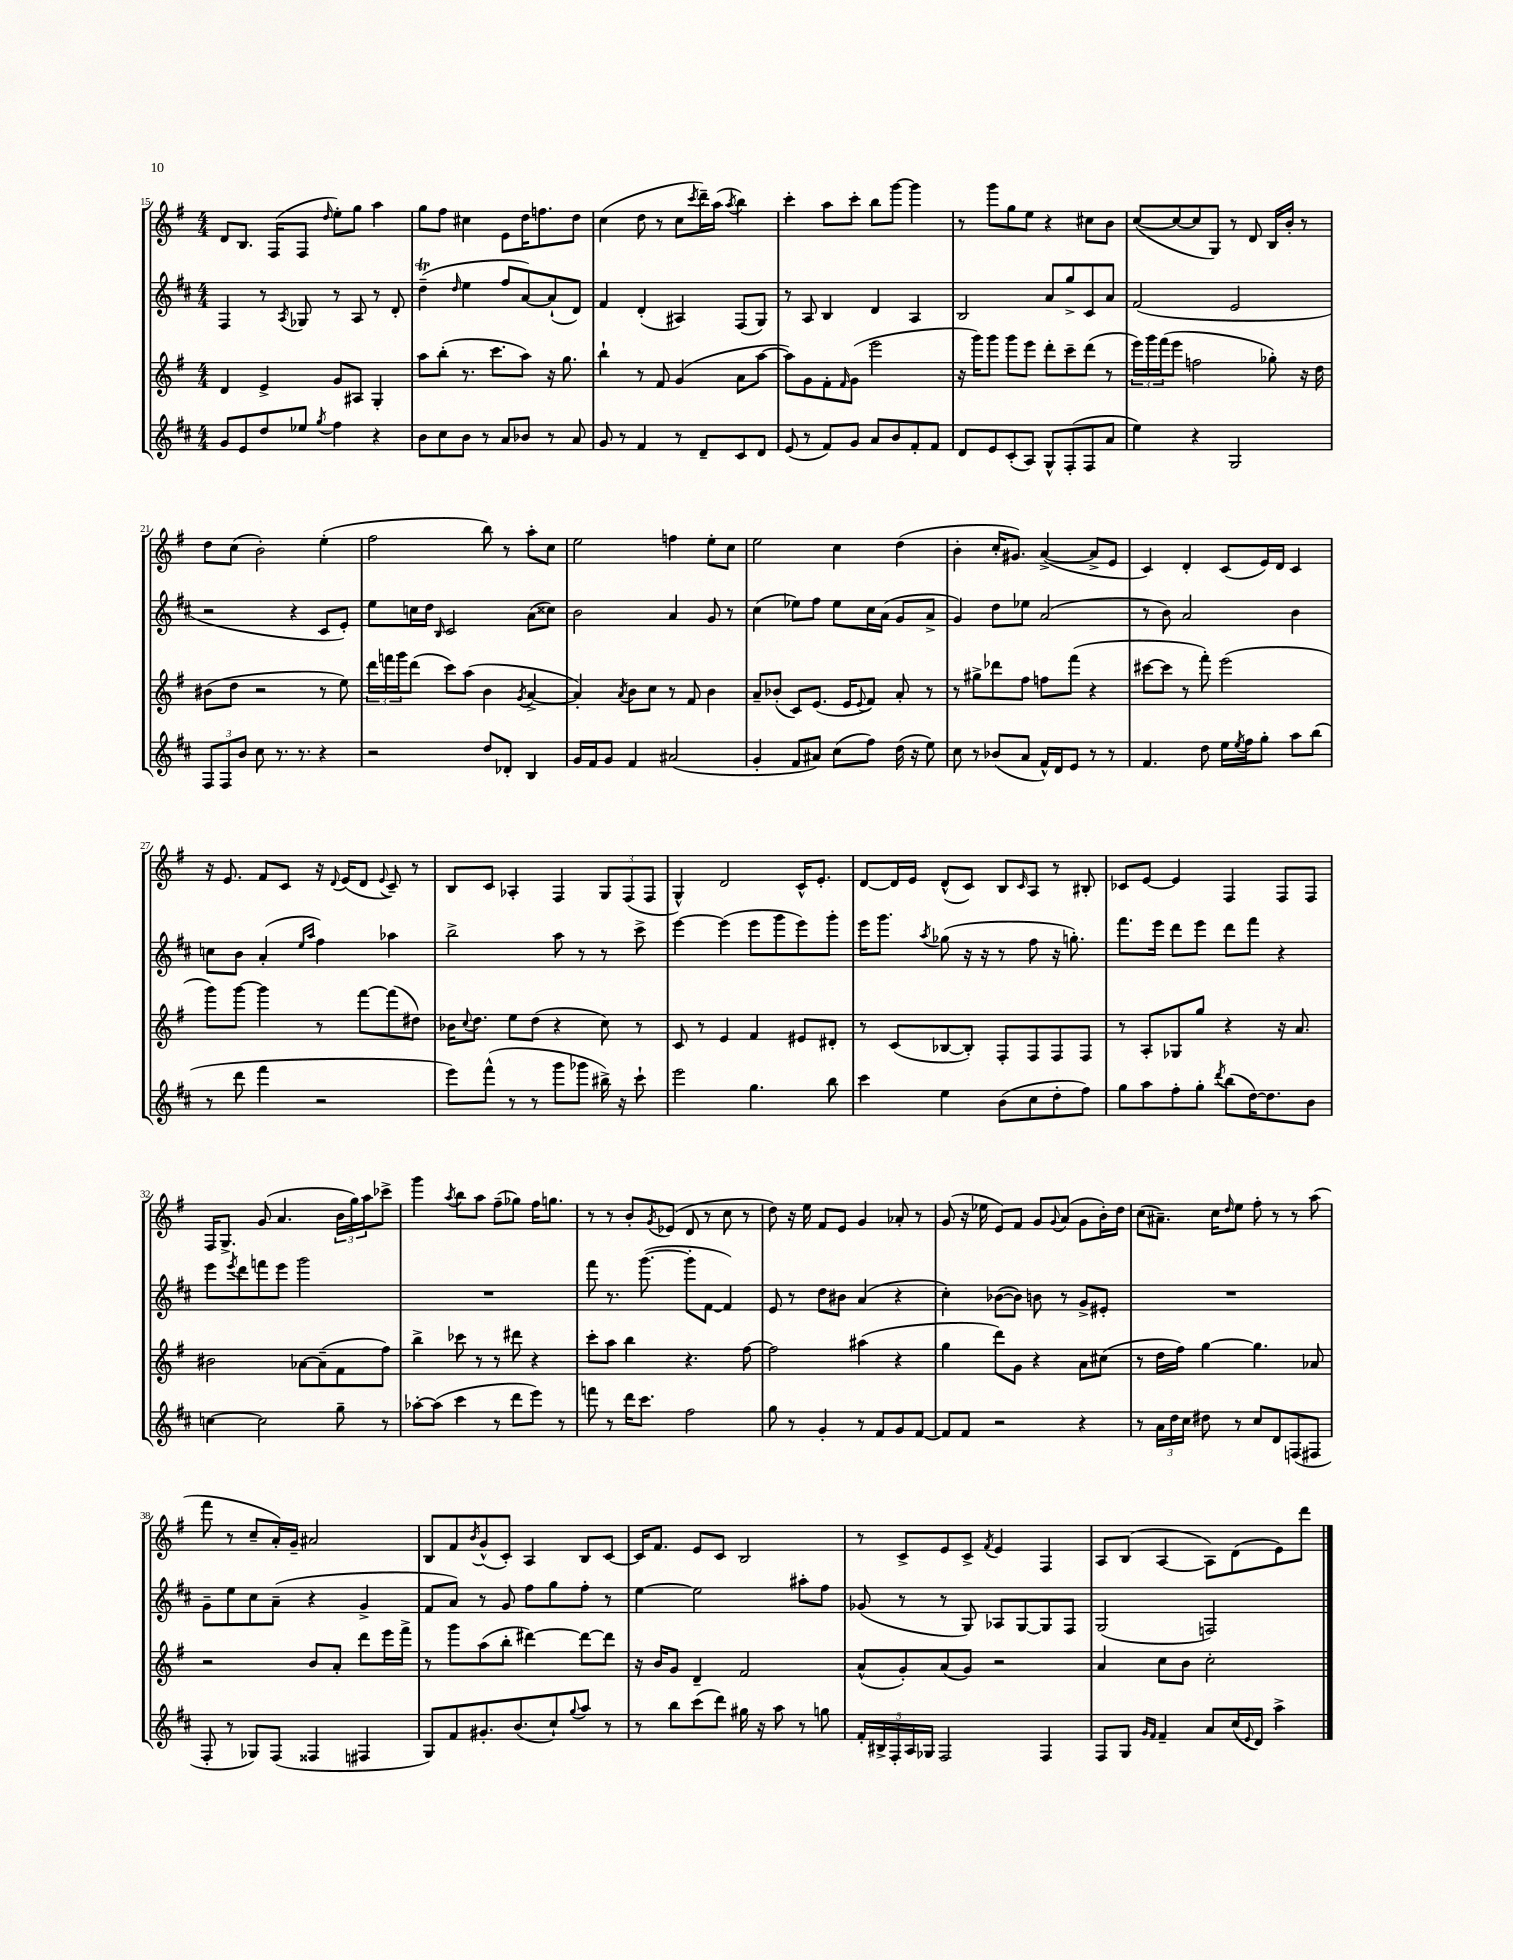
<<
\new StaffGroup <<
\new Staff = "s0" {
    \clef treble \key g \major \numericTimeSignature \time 4/4
    d'8 b8. fis16( fis8 \grace { d''16 } e''8-.) g''8 a''4 |
    g''8 fis''8 cis''4 e'8 d''16 f''8. d''8 |
    c''4( d''8 r8 c''8 \acciaccatura { c'''8 } d'''16--) a''16( \acciaccatura { a''8 } b''4) |
    c'''4-. a''8 c'''8-. b''8 g'''8~ g'''4 |
    r8 g'''8 g''8 e''8 r4 cis''8 b'8 |
    c''8~( c''8~ c''8 g8) r8 d'8 b16 b'16-. r8 |
    d''8 c''8( b'2-.) e''4-.( |
    fis''2 b''8) r8 a''8-. c''8 |
    e''2 f''4 e''8-. c''8 |
    e''2 c''4 d''4( |
    b'4-. c''16-. gis'8.) a'4~->( a'8-> e'8 |
    c'4) d'4-. c'8( e'16) d'16 c'4 |
    r16 e'8. fis'8 c'8 r16 \appoggiatura { d'8 } e'16( d'8 \appoggiatura { e'8 } c'8--) r8 |
    b8 c'8 aes4-. fis4 \tuplet 3/2 { g8 fis8( fis8 } |
    g4-^) d'2 c'16-^ e'8.-. |
    d'8~ d'16 e'16 d'8-^( c'8) b8 \grace { c'16 } a8 r8 bis8-. |
    ces'8 e'8~ e'4 fis4 fis8 fis8 |
    fis16 g8.-> g'8( a'4. \tuplet 3/2 { b'16 g''16) a''16 } ces'''8-> |
    g'''4 \acciaccatura { a''8 } b''8 a''8 fis''8--( ges''8) fis''16 g''8. |
    r8 r8 b'8-. \acciaccatura { g'8 } ees'8( d'8 r8 c''8 r8 |
    d''8) r16 e''16 fis'8 e'8 g'4 aes'8-. r8 |
    g'8( r16 ees''16 e'8) fis'8 g'8 \appoggiatura { g'8 } a'8( g'8 b'16-.) d''16 |
    c''8( ais'8.--) c''16 \grace { d''16 } e''8 fis''8-. r8 r8 a''8( |
    fis'''8 r8 c''8-- a'16-.) g'16-- ais'2 |
    b8 fis'8 \acciaccatura { b'8 } g'8-^( c'8-.) a4 b8 c'8~ |
    c'16 fis'8. e'8 c'8 b2 |
    r8 c'8-> e'8 c'8-> \acciaccatura { fis'8 } e'4 fis4 |
    a8 b8( a4~ a8) d'8( e'8) d'''8 \bar "|." |
}
\new Staff = "s1" {
    \clef treble \key d \major \numericTimeSignature \time 4/4
    fis4 r8 \acciaccatura { a8 } ges8 r8 a8 r8 d'8-. |
    d''4--\trill( \grace { d''16 } e''4 fis''8 a'8~) a'8-!( d'8) |
    fis'4 d'4-.( ais4) fis8( g8) |
    r8 a8 b4 d'4 a4 |
    b2 a'8 g''8-> cis'8 a'8 |
    fis'2( e'2 |
    r2 r4 cis'8 e'8-.) |
    e''8 c''16 d''16 \grace { b16 } cis'2 a'8( cisis''8) |
    b'2 a'4 g'8 r8 |
    cis''4( ees''8) fis''8 ees''8 cis''16 a'16( g'8 a'8-> |
    g'4) d''8 ees''8 a'2( |
    r8 b'8) a'2 b'4 |
    c''8 b'8 a'4-.( \grace { e''16 a''16 } fis''4) aes''4 |
    b''2-> a''8 r8 r8 cis'''8-> |
    e'''4~ e'''4( e'''8 g'''8 e'''8) g'''8-. |
    e'''16 g'''8. \acciaccatura { a''8 } ges''8( r16 r16 r8 fis''8 r16 g''8.-.) |
    fis'''8. e'''16 d'''8 e'''8 d'''8 fis'''8 r4 |
    e'''8 \acciaccatura { e'''8 } d'''8 f'''8 e'''8 g'''2 |
    R1 |
    fis'''8 r8. g'''8.~( g'''8-. fis'8~ fis'4) |
    e'8 r8 d''8 bis'8 a'4( r4 |
    cis''4-.) bes'8~( bes'8) b'8 r8 g'8-> eis'8-. |
    R1 |
    g'8-- e''8 cis''8 a'8--( r4 g'4-> |
    fis'8 a'8) r8 g'8 fis''8 g''8 fis''8-. r8 |
    e''4~ e''2 ais''8-. fis''8 |
    ges'8( r8 r8 g8) aes8 g8~ g8 fis8 |
    g2( f2) \bar "|." |
}
\new Staff = "s2" {
    \clef treble \key g \major \numericTimeSignature \time 4/4
    d'4 e'4-> g'8 ais8 g4-. |
    a''8 b''8-.( r8. c'''8. a''8) r16 g''8. |
    b''4-! r8 fis'8 g'4( a'8 a''8~ |
    a''8) g'8 fis'8-. \grace { fis'16 } g'8( e'''2 |
    r16 g'''16) g'''8 g'''8 e'''8 d'''8-. c'''8-- d'''8( r8 |
    \tuplet 3/2 { e'''16) g'''16 fis'''16( } e'''8 f''2 ges''8-.) r16 d''16 |
    bis'8( d''8 r2 r8 e''8) |
    \tuplet 3/2 { d'''16 f'''16 g'''16 } d'''8( c'''8) a''8( b'4 \acciaccatura { g'8 } a'4~-> |
    a'4-.) \acciaccatura { a'8 } b'8 c''8 r8 fis'8 b'4 |
    a'8-- bes'8-.( c'8) e'8.( e'16 \appoggiatura { e'8 } fis'8) a'8-. r8 |
    r8 gis''8-> des'''8 fis''8 f''8 fis'''8( r4 |
    cis'''8~ cis'''8 r8 fis'''8-.) e'''2( |
    g'''8) g'''8~ g'''4 r8 fis'''8~ fis'''8( dis''8) |
    bes'16 \appoggiatura { c''8 } d''8. e''8 d''8( r4 c''8) r8 |
    c'8 r8 e'4 fis'4 eis'8 dis'8-. |
    r8 c'8( bes8~ bes8-.) fis8-. fis8 fis8 fis8 |
    r8 a8-. ges8 g''8 r4 r16 a'8. |
    bis'2 aes'8~ aes'8--( fis'8 fis''8) |
    b''4-> ces'''8 r8 r8 dis'''8 r4 |
    c'''8-. a''8 b''4 r4. fis''8~ |
    fis''2 ais''4( r4 |
    g''4 d'''8) g'8 r4 a'8 cis''8( |
    r8 d''16 fis''16) g''4~ g''4. aes'8 |
    r2 b'8 a'8-. d'''8 e'''16 fis'''16-> |
    r8 g'''8 a''8( b''8-. dis'''4~) dis'''8~ dis'''8 |
    r16 b'16 g'8 d'4-- fis'2 |
    a'8-^( g'8-.) a'8( g'8) r2 |
    a'4 c''8 b'8 c''2-. \bar "|." |
}
\new Staff = "s3" {
    \clef treble \key d \major \numericTimeSignature \time 4/4
    g'8 e'8 d''8 ees''8 \acciaccatura { g''8 } fis''4 r4 |
    b'8 cis''8 b'8 r8 a'8 bes'8 r8 a'8 |
    g'8 r8 fis'4 r8 d'8-- cis'8 d'8 |
    e'8( r8 fis'8) g'8 a'8 b'8 fis'8-. fis'8 |
    d'8 e'8 cis'8-.( a8) g8-^ fis8-.( fis8 a'8 |
    e''4) r4 g2 |
    \tuplet 3/2 { fis8 fis8 b'8 } cis''8 r8. r8. r4 |
    r2 d''8 des'8-. b4 |
    g'16 fis'16 g'8 fis'4 ais'2( |
    g'4-. fis'8 ais'8) cis''8( fis''8) d''16( r16 e''8) |
    cis''8 r8 bes'8( a'8 fis'16-^) d'16 e'8 r8 r8 |
    fis'4. d''8 e''16 \acciaccatura { e''8 } fis''16 g''8-. a''8 b''8( |
    r8 d'''8 fis'''4 r2 |
    e'''8) fis'''8-^( r8 r8 g'''8 ges'''8 bis''16->) r16 cis'''8-! |
    e'''2 g''4. b''8 |
    cis'''4 e''4 b'8( cis''8 d''8-. fis''8) |
    g''8 a''8 fis''8-. g''8-. \acciaccatura { d'''8 } b''8( d''16~) d''8. b'8 |
    c''4~ c''2 g''8-- r8 |
    aes''8~-. aes''8( cis'''4 r8 d'''8 e'''8) r8 |
    f'''8 r8 d'''16 cis'''8. fis''2 |
    g''8 r8 g'4-. r8 fis'8 g'8 fis'8~ |
    fis'8 fis'8 r2 r4 |
    r8 \tuplet 3/2 { a'16 d''16 cis''16 } dis''8 r8 cis''8 d'8 f8( fis8 |
    fis8-. r8 ges8) fis8( fisis4 fis4 |
    g8) fis'8 gis'8.-. b'8.( cis''8-!) \appoggiatura { g''8 } a''8 r8 |
    r8 b''8 cis'''8( d'''8) gis''16 r16 a''8 r8 g''8 |
    \tuplet 5/4 { fis'16-. bis16-> fis16-. a16 ges16 } fis2 fis4 |
    fis8 g8 \grace { g'16 fis'16 } fis'4-- a'8 cis''16( \appoggiatura { e'8 } d'16) a''4-> \bar "|." |
}
>>
>>
\layout { \context { \Score currentBarNumber = #15 } }
